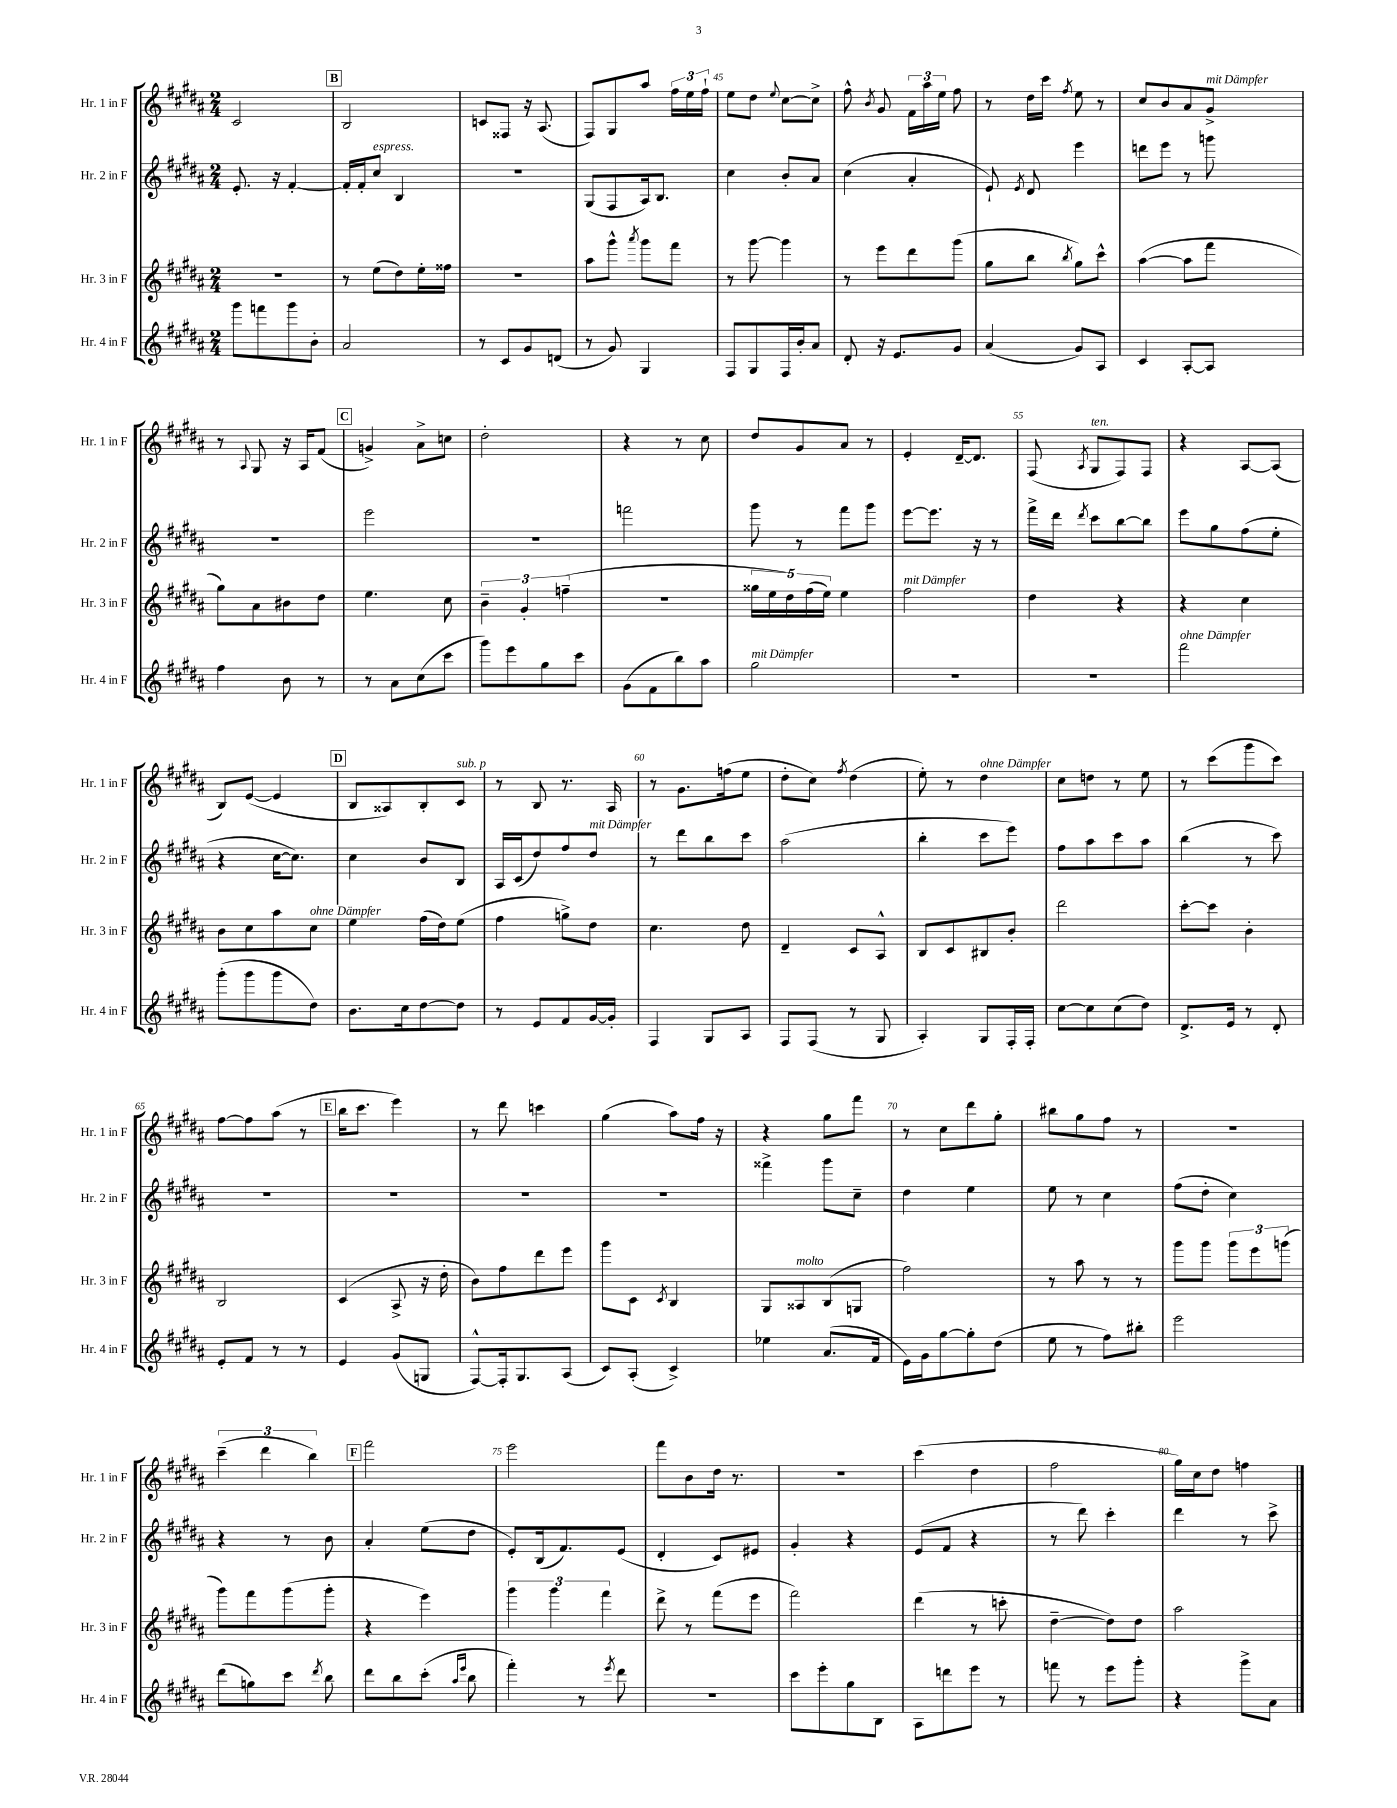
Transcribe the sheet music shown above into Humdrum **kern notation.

**kern	**kern	**kern	**kern
*part4	*part3	*part2	*part1
*staff4	*staff3	*staff2	*staff1
*I"Hr. 4 in F	*I"Hr. 3 in F	*I"Hr. 2 in F	*I"Hr. 1 in F
*I'Hr. 4 in F	*I'Hr. 3 in F	*I'Hr. 2 in F	*I'Hr. 1 in F
*clefG2	*clefG2	*clefG2	*clefG2
*k[f#c#g#d#a#]	*k[f#c#g#d#a#]	*k[f#c#g#d#a#]	*k[f#c#g#d#a#]
*M2/4	*M2/4	*M2/4	*M2/4
=41	=41	=41	=41
8ggg#\L	2r	8.e'/	2c#/
8fffn\	.	.	.
.	.	16r	.
8ggg#\	.	[4f#'/	.
8b'\J	.	.	.
!!LO:REH:place=s1:t=B
=42	=42	=42	=42
2a#/	8r	16f#'/LL]	2B/
.	.	16f#'/J	.
!	!	!LO:TX:a:i:t=espress.	!
.	(8ee\L	8cc#/J	.
.	8dd#\)	4B/	.
.	16ee'\L	.	.
.	16ff##X\JJ	.	.
=43	=43	=43	=43
8r	2r	2r	8cn/L
8c#/L	.	.	8F##X/J
8g#/	.	.	16r
.	.	.	(8.A#/
(8dn/J	.	.	.
=44	=44	=44	=44
8r	8aa#\L	(8G#/L	8F#/L)
8g#/)	8ggg#^^\J	8F#/	8G#/
.	8qaaa#/	.	.
4G#/	8ggg#\L	16A#/k)	8aa#/J
.	.	8.B/J	.
.	8fff#\J	.	24ff#\LL
.	.	.	24ee\
.	.	.	24ff#`\JJ
=45	=45	=45	=45
8F#/L	8r	4cc#\	8ee\L
8G#/	[8ggg#\	.	8dd#\J
.	.	.	8qqee/
16F#/L	4ggg#\]	8b'/L	[8cc#\L
16b'/J	.	.	.
8a#/J	.	8a#/J	8cc#^\J]
=46	=46	=46	=46
8d#'/	8r	(4cc#\	8ff#^^\
.	.	.	8qb/
16r	8eee\L	.	8g#/
8.e/L	.	.	.
.	8ddd#\	4a#'/	24f#\LL
.	.	.	24aa#\
.	.	.	24ee\JJ
8g#/J	(8ggg#\J	.	8ff#\
=47	=47	=47	=47
(4a#/	8gg#\L	8e`/)	8r
.	.	8qe/	.
.	8bb\J	8d#/	16dd#\LL
.	.	.	16ccc#\JJ
.	8qbb/	.	8qff#/
8g#/L)	8gg#\L)	4eee\	8ee\
8A#/J	8ccc#^^\J	.	8r
=48	=48	=48	=48
4c#/	([4aa#\	8dddn\L	8cc#/L
.	.	8eee\J	8b/
[8A#'/L	8aa#\L]	8r	8a#/
!	!	!	!LO:TX:a:i:t=mit Dämpfer
8A#/J]	8fff#\J	8gggn\	8g#^/J
!!LO:LB:g=z
=49	=49	=49	=49
4ff#\	8gg#\L)	2r	8r
.	.	.	8qqA#/
.	8a#\	.	8G#/
8b\	8b#X\	.	16r
.	.	.	16A#/KL
8r	8dd#\J	.	(8f#/J
!!LO:REH:place=s1:t=C
=50	=50	=50	=50
8r	4.ee\	2eee\	4gn^/)
8a#\L	.	.	.
(8cc#\	.	.	8a#^\L
8ccc#\J	8cc#\	.	8ccn\J
=51	=51	=51	=51
8ggg#\L)	6b~\	2r	2dd#'\
8eee\	.	.	.
.	6g#'/	.	.
8gg#\	.	.	.
.	(6ffn~\	.	.
8ccc#\J	.	.	.
=52	=52	=52	=52
(8g#\L	2r	2fffn\	4r
8f#\	.	.	.
8bb\)	.	.	8r
8aa#\J	.	.	8cc#\
=53	=53	=53	=53
!LO:TX:a:i:t=mit Dämpfer	!	!	!
2gg#\	20gg##X\LL	8ggg#\	8dd#/L
.	20ee\	.	.
.	20dd#\)	.	.
.	.	8r	8g#/
.	(20ff#\	.	.
.	20ee\JJ)	.	.
.	4ee\	8fff#\L	8a#/J
.	.	8ggg#\J	8r
=54	=54	=54	=54
!	!LO:TX:a:i:t=mit Dämpfer	!	!
2r	2ff#\	[8eee\L	4e'/
.	.	8.eee\J]	.
.	.	.	[16d#~/KL
.	.	16r	8.d#/J]
.	.	8r	.
=55	=55	=55	=55
2r	4dd#\	16fff#^\LL	(8F#/
.	.	16ddd#\JJ	.
.	.	8qddd#/	8qA#/
!	!	!	!LO:TX:a:i:t=ten.
.	.	8ccc#\L	8G#/L
.	4r	[8bb\	8F#/)
.	.	8bb\J]	8F#/J
=56	=56	=56	=56
!LO:TX:a:i:t=ohne Dämpfer	!	!	!
2fff#\	4r	8eee\L	4r
.	.	8gg#\	.
.	4cc#\	(8ff#\	[8A#/L
.	.	8ee'\J	(8A#/J]
!!LO:LB:g=z
=57	=57	=57	=57
(8ggg#'\L	8b\L	4r	8B/L)
8ggg#\	8cc#\	.	([8e/J
8ggg#\	8aa#\	[16cc#\KL	4e/]
.	.	8.cc#\J])	.
!	!LO:TX:a:i:t=ohne Dämpfer	!	!
8dd#\J)	8cc#\J	.	.
!!LO:REH:place=s1:t=D
=58	=58	=58	=58
8.b\L	4ee\	4cc#\	8B/L
.	.	.	8A##X/)
16cc#\k	.	.	.
[8dd#\	(16ff#\LL	8b/L	8B'/
.	16dd#\J)	.	.
!	!	!	!LO:TX:a:i:t=sub. p
8dd#\J]	(8ee\J	8B/J	8c#/J
=59	=59	=59	=59
8r	4ff#\	16A#/LL	8r
.	.	(16c#/J	.
8e/L	.	8dd#/)	8B/
8f#/	8ggn^\L)	8ff#/	8.r
!	!	!LO:TX:a:i:t=mit Dämpfer	!
[16g#/L	8dd#\J	8dd#/J	.
16g#'/JJ]	.	.	16A#/
=60	=60	=60	=60
4F#/	4.cc#\	8r	8r
.	.	8ddd#\L	8.g#\L
8G#/L	.	8bb\	.
.	.	.	(16ffn\k
8A#/J	8dd#\	8ccc#\J	8ee\J
=61	=61	=61	=61
8F#/L	4d#~/	(2aa#\	8dd#'\L
(8F#/J	.	.	8cc#\J)
.	.	.	8qff#/
8r	8c#/L	.	(4dd#\
8G#/	8A#^^/J	.	.
=62	=62	=62	=62
4A#'/)	8B/L	4bb'\	8ee'\)
.	8c#/	.	8r
!	!	!	!LO:TX:a:i:t=ohne Dämpfer
8G#/L	8B#X/	8ccc#\L	4dd#\
16F#'/L	8b'/J	8eee\J)	.
16F#'/JJ	.	.	.
=63	=63	=63	=63
[8cc#\L	2ddd#\	8ff#\L	8cc#\L
8cc#\]	.	8aa#\	8ddn\J
(8cc#\	.	8ccc#\	8r
8dd#\J)	.	8aa#\J	8ee\
=64	=64	=64	=64
8.d#^/L	[8ccc#'\L	(4bb\	8r
.	8ccc#\J]	.	(8ccc#\L
16e/Jk	.	.	.
8r	4b'\	8r	8ggg#\
8d#'/	.	8ccc#\)	8ccc#\J)
!!LO:LB:g=z
=65	=65	=65	=65
8e'/L	2B/	2r	[8ff#\L
8f#/J	.	.	8ff#\]
8r	.	.	(8aa#\J
8r	.	.	8r
!!LO:REH:place=s1:t=E
=66	=66	=66	=66
4e/	(4c#/	2r	16bb\KL
.	.	.	8.ccc#\J
(8g#/L	8A#^/	.	4eee\)
8Gn/J	16r	.	.
.	16dd#'\	.	.
=67	=67	=67	=67
[8F#^^/L)	8b\L)	2r	8r
16F#'/k]	8ff#\	.	8ddd#\
8.G#/	.	.	.
.	8ddd#\	.	4cccn\
(8A#/J	8eee\J	.	.
=68	=68	=68	=68
8c#/L)	8ggg#\L	2r	(4gg#\
(8A#'/J	8c#\J	.	.
.	8qc#/	.	.
4c#^/)	4B/	.	8aa#\L)
.	.	.	16ff#\Jk
.	.	.	16r
=69	=69	=69	=69
4ee-X\	8G#/L	4fff##X^\	4r
!	!LO:TX:a:i:t=molto	!	!
.	8A##X/	.	.
(8.a#/L	(8B/	8ggg#\L	8gg#\L
.	8Gn/J	8cc#~\J	8fff#\J
16f#/Jk	.	.	.
=70	=70	=70	=70
16e\LL)	2ff#\)	4dd#\	8r
16g#\J	.	.	.
[8gg#\	.	.	8cc#\L
8gg#'\]	.	4ee\	8ddd#\
(8dd#\J	.	.	8gg#'\J
=71	=71	=71	=71
8ee\	8r	8ee\	8bb#X\L
8r	8aa#\	8r	8gg#\
8ff#\L)	8r	4cc#\	8ff#\J
8bb#X'\J	8r	.	8r
=72	=72	=72	=72
2eee\	8ggg#\L	(8ff#\L	2r
.	8ggg#\J	8dd#'\J	.
.	12ggg#\L	4cc#\)	.
.	12eee\	.	.
.	(12gggn\J	.	.
!!LO:LB:g=z
=73	=73	=73	=73
(8ddd#\L	8ggg#\L)	4r	(6ccc#~\
8ggn\)	8fff#\	.	.
.	.	.	6ddd#\
8ccc#\J	(8ggg#\	8r	.
.	.	.	6bb\)
8qddd#/	.	.	.
8bb\	8ggg#'\J	8b\	.
!!LO:REH:place=s1:t=F
=74	=74	=74	=74
8ddd#\L	4r	4a#'/	2fff#\
8bb\	.	.	.
(8ccc#'\J	4eee\)	(8ee\L	.
16qqaa#/LL	.	.	.
16qqeee/JJ	.	.	.
8bb\	.	8dd#\J	.
=75	=75	=75	=75
4fff#'\)	6ggg#\	8e'/L)	2eee\
.	.	(16B/k	.
.	6ggg#\	.	.
.	.	8.f#/)	.
8r	.	.	.
.	6fff#\	.	.
8qeee/	.	.	.
8ddd#\	.	(8e/J	.
=76	=76	=76	=76
2r	8ddd#^\	4d#'/	8fff#\L
.	8r	.	8b\
.	(8fff#\L	8c#/L)	16dd#\Jk
.	.	.	8.r
.	8eee\J	8e#X/J	.
=77	=77	=77	=77
8ccc#\L	2fff#\)	4g#'/	2r
8eee'\	.	.	.
8gg#\	.	4r	.
8B\J	.	.	.
=78	=78	=78	=78
8A#\L	(4ddd#\	(8e/L	(4ccc#\
8dddn\	.	8f#/J	.
8eee\J	8r	4r	4dd#\
8r	8cccn'\	.	.
=79	=79	=79	=79
8fffn\	[4dd#~\	8r	2ff#\
8r	.	8ddd#\)	.
8eee\L	8dd#\L])	4ccc#'\	.
8ggg#'\J	8dd#\J	.	.
=80	=80	=80	=80
4r	2aa#\	4ddd#\	16gg#\LL)
.	.	.	16cc#\J
.	.	.	8dd#\J
8ggg#^\L	.	8r	4ffn\
8a#\J	.	8ccc#^\	.
==	==	==	==
*-	*-	*-	*-
